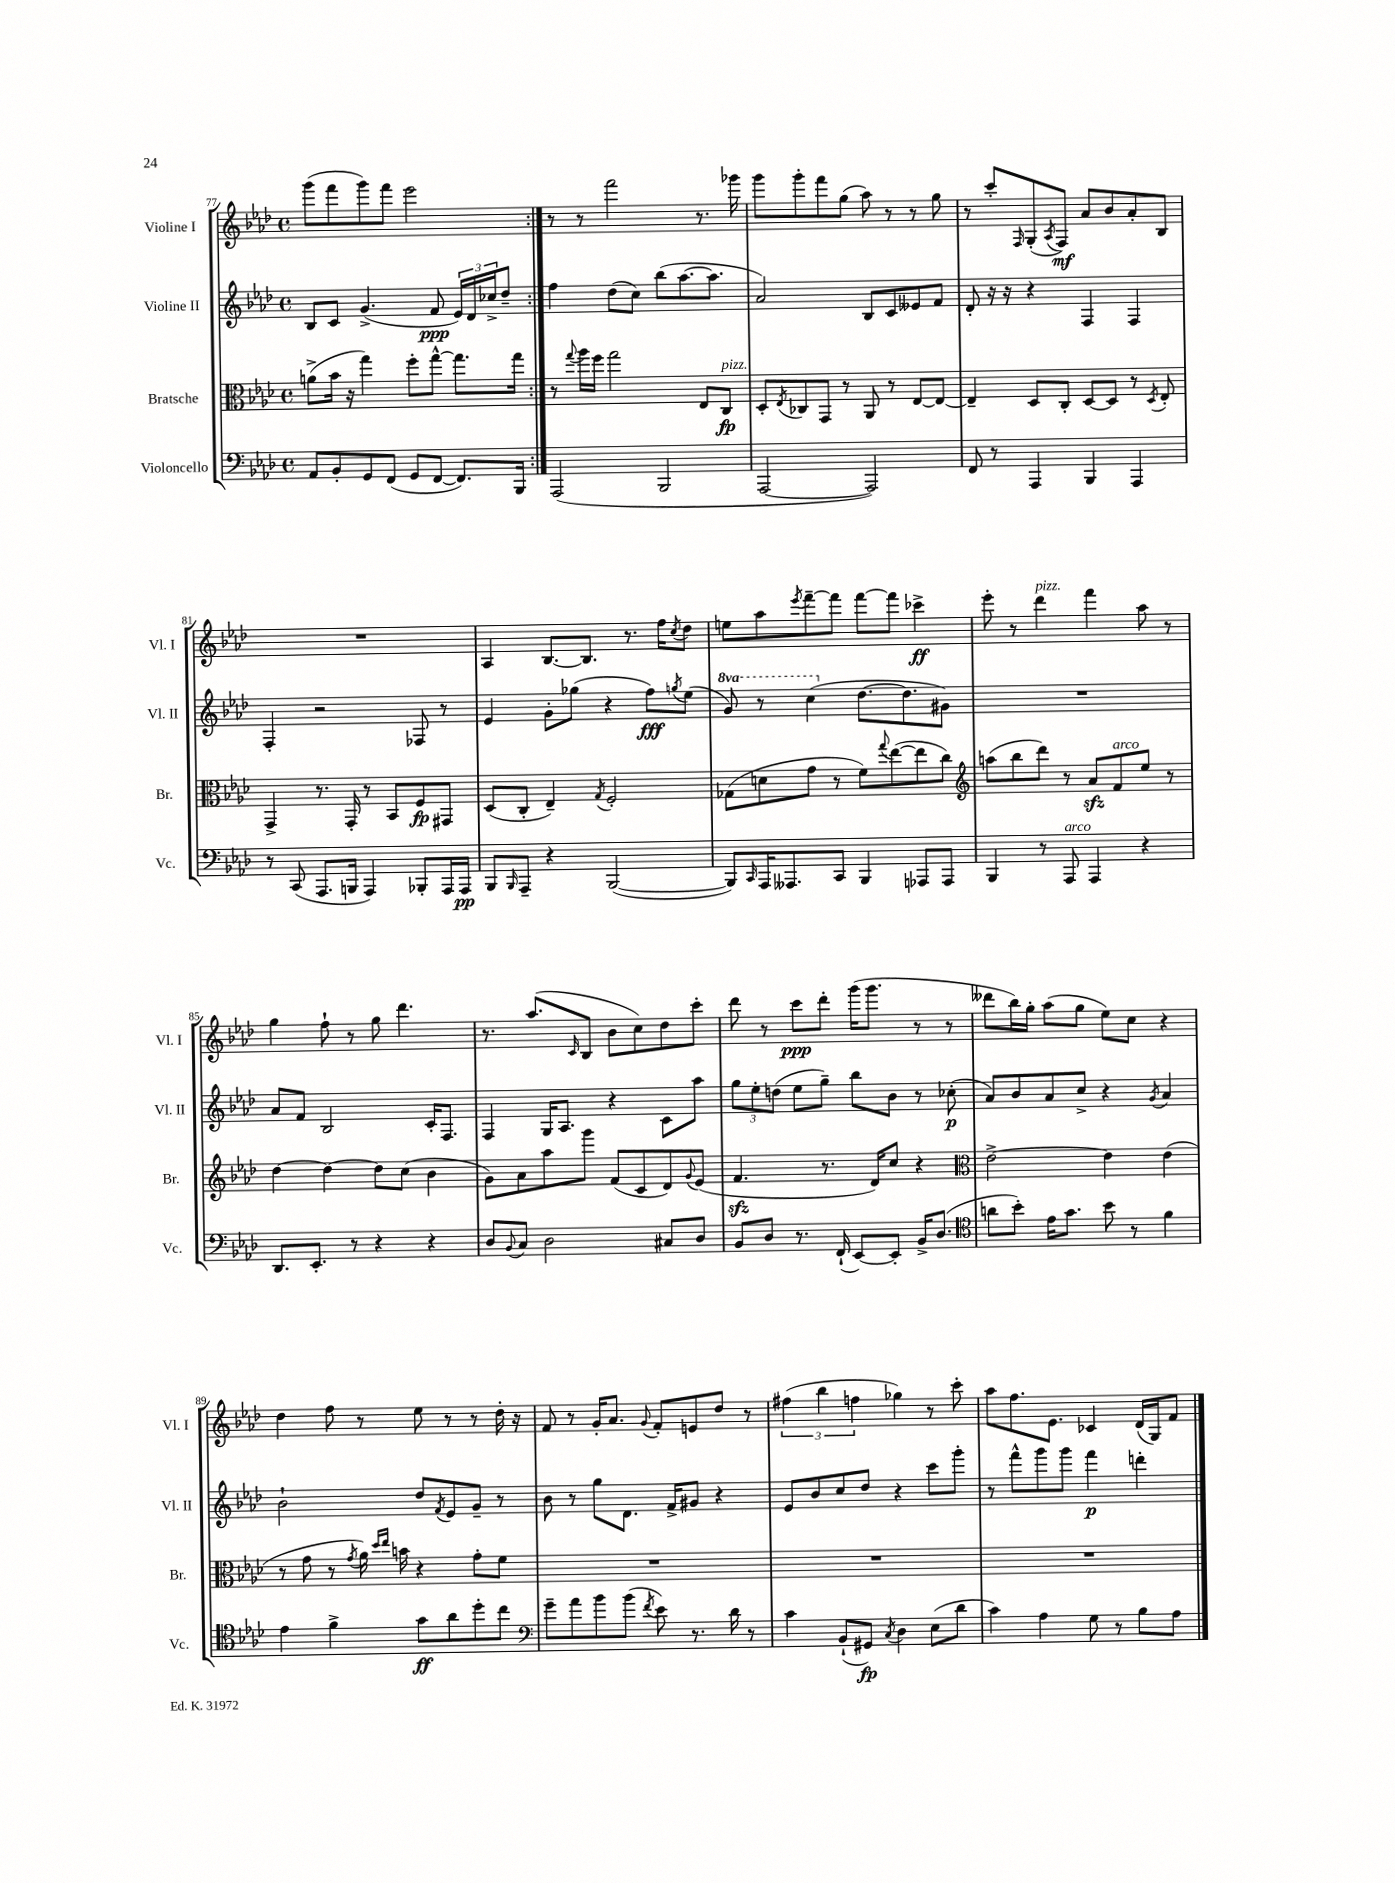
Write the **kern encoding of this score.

**kern	**dynam	**kern	**dynam	**kern	**dynam	**kern	**dynam
*part4	*part4	*part3	*part3	*part2	*part2	*part1	*part1
*staff4	*staff4	*staff3	*staff3	*staff2	*staff2	*staff1	*staff1
*I"Violoncello	*	*I"Bratsche	*	*I"Violine II	*	*I"Violine I	*
*I'Vc.	*	*I'Br.	*	*I'Vl. II	*	*I'Vl. I	*
*clefF4	*	*clefC3	*	*clefG2	*	*clefG2	*
*k[b-e-a-d-]	*	*k[b-e-a-d-]	*	*k[b-e-a-d-]	*	*k[b-e-a-d-]	*
*M4/4	*	*M4/4	*	*M4/4	*	*M4/4	*
*met(c)	*	*met(c)	*	*met(c)	*	*met(c)	*
=77	=77	=77	=77	=77	=77	=77	=77
8AA-/L	.	(8an^\L	.	8B-/L	.	(8ggg\L	.
8BB-'/	.	16b-\Jk	.	8c/J	.	8fff\	.
.	.	16r	.	.	.	.	.
8GG/	.	4gg\)	.	(4.g^/	.	8ggg\)	.
(8FF/J	.	.	.	.	.	8fff\J	.
8GG/L	.	8ff'\L	.	.	.	2eee-\	.
[8FF/J	.	[8gg^^\J	.	8f/	ppp	.	.
8.FF/L])	.	8.gg\L]	.	24e-/LL)	.	.	.
.	.	.	.	24d-/	.	.	.
.	.	.	.	24cc-X^/J	.	.	.
.	.	.	.	8dd-~/J	.	.	.
16BBB-/Jk	.	16gg\Jk	.	.	.	.	.
=78:|!	=78:|!	=78:|!	=78:|!	=78:|!	=78:|!	=78:|!	=78:|!
(2AAA-/	.	8r	.	4ff\	.	8r	.
.	.	8qqgg/	.	.	.	.	.
.	.	16aa-\LL	.	.	.	8r	.
.	.	16ff\JJ	.	.	.	.	.
.	.	2gg\	.	(8dd-\L	.	2fff\	.
.	.	.	.	8cc\J)	.	.	.
2BBB-/	.	.	.	(8bb-\L	.	.	.
.	.	.	.	[8.aa-\	.	.	.
.	.	8E-/L	.	.	.	8.r	.
.	.	.	.	8.aa-\J]	.	.	.
!	!	!LO:TX:a:i:t=pizz.	!	!	!	!	!
.	.	8C/J	fp	.	.	.	.
.	.	.	.	.	.	16ggg-X\	.
=79	=79	=79	=79	=79	=79	=79	=79
[2AAA-/	.	8D-'/L	.	2a-/)	.	8ggg\L	.
.	.	8qE-/	.	.	.	.	.
.	.	8C-X/	.	.	.	8ggg'\	.
.	.	8GG/J	.	.	.	8fff\	.
.	.	8r	.	.	.	(8gg\J	.
2AAA-/])	.	8AA-/	.	8B-/L	.	8aa-\)	.
.	.	8r	.	8c/	.	8r	.
.	.	[8E-/L	.	8e--X/	.	8r	.
.	.	8E-/J_	.	8f/J	.	8gg\	.
=80	=80	=80	=80	=80	=80	=80	=80
8FF/	.	4E-~/]	.	8d-'/	.	8r	.
8r	.	.	.	16r	.	8ccc'/L	.
.	.	.	.	16r	.	.	.
.	.	.	.	.	.	16qqF/	.
4AAA-/	.	8D-/L	.	4r	.	(8G'/	.
.	.	.	.	.	.	8qA-/	.
.	.	8C'/J	.	.	.	8F/J)	mf
4BBB-/	.	[8D-/L	.	4F/	.	8a-/L	.
.	.	8D-/J]	.	.	.	8b-/	.
4AAA-/	.	8r	.	4F/	.	8a-'/	.
.	.	8qD-/	.	.	.	.	.
.	.	8E-'/	.	.	.	8B-/J	.
!!LO:LB:g=z
=81	=81	=81	=81	=81	=81	=81	=81
8r	.	4GG^/	.	4F'/	.	1r	.
(8CC/	.	.	.	.	.	.	.
8.AAA-/L	.	8.r	.	2r	.	.	.
16BBBn/Jk	.	16GG'/	.	.	.	.	.
4AAA-/)	.	8r	.	.	.	.	.
.	.	8BB-/L	.	.	.	.	.
8BBB-X'/L	.	8F/	fp	8F-X/	.	.	.
16AAA-/L	.	8GG#X/J	.	8r	.	.	.
16AAA-/JJ	pp	.	.	.	.	.	.
=82	=82	=82	=82	=82	=82	=82	=82
8BBB-/L	.	(8D-/L	.	4e-/	.	4A-/	.
16qqBBB-/	.	.	.	.	.	.	.
8AAA-~/J	.	8C'/J	.	.	.	.	.
4r	.	4E-~/)	.	8g'\L	.	[8.B-/L	.
.	.	.	.	(8gg-X\J	.	.	.
.	.	.	.	.	.	8.B-/J]	.
.	.	8qG/	.	.	.	.	.
([2BBB-/	.	2F'/	.	4r	.	.	.
.	.	.	.	.	.	8.r	.
.	.	.	.	8ff\L)	fff	.	.
.	.	.	.	.	.	16ff\KL	.
.	.	.	.	8qggn/	.	8qcc/	.
.	.	.	.	(8ee-\J	.	8dd-\J	.
=83	=83	=83	=83	=83	=83	=83	=83
*	*	*	*	*8va	*	*	*
8BBB-/L])	.	(8G-X\L	.	8gg/)	.	8een\L	.
16qqCC/	.	.	.	.	.	.	.
16AAA-/K	.	8dn\	.	8r	.	8aa-\	.
8.AAA--X/	.	.	.	.	.	.	.
.	.	.	.	.	.	8qeee-/	.
.	.	8g\J	.	(4ccc\	.	[8fff~\	.
8CC/J	.	8r	.	.	.	8fff\J]	.
*	*	*	*	*X8va	*	*	*
4BBB-/	.	8f\L)	.	[8.dd-\L	.	[8fff\L	.
.	.	8qqgg/	.	.	.	.	.
.	.	([8ee-\	.	.	.	8fff\J]	.
.	.	.	.	8.dd-\]	.	.	.
8AAA-X/L	.	8ee-\]	.	.	.	4ccc-X^\	ff
8AAA-/J	.	8cc\J)	.	8g#X\J)	.	.	.
=84	=84	=84	=84	=84	=84	=84	=84
*	*	*clefG2	*	*	*	*	*
4BBB-/	.	(8aan\L	.	1r	.	8eee-'\	.
.	.	8bb-\	.	.	.	8r	.
!	!	!	!	!	!	!LO:TX:a:i:t=pizz.	!
8r	.	8ddd-\J)	.	.	.	4ddd-\	.
!LO:TX:a:i:t=arco	!	!	!	!	!	!	!
8AAA-/	.	8r	.	.	.	.	.
4AAA-/	.	8a-zz/L	.	.	.	4fff\	.
!	!	!LO:TX:a:i:t=arco	!	!	!	!	!
.	.	8f/	.	.	.	.	.
4r	.	8ee-/J	.	.	.	8aa-\	.
.	.	8r	.	.	.	8r	.
!!LO:LB:g=z
=85	=85	=85	=85	=85	=85	=85	=85
8.DD-/L	.	[4dd-\	.	8a-/L	.	4gg\	.
.	.	.	.	8f/J	.	.	.
8.EE-'/J	.	.	.	.	.	.	.
.	.	4dd-\_	.	2B-/	.	8ff`\	.
8r	.	.	.	.	.	8r	.
4r	.	8dd-\L]	.	.	.	8gg\	.
.	.	(8cc\J	.	.	.	4.ddd-\	.
4r	.	4b-\	.	16c'/KL	.	.	.
.	.	.	.	8.F/J	.	.	.
=86	=86	=86	=86	=86	=86	=86	=86
8D-/L	.	8g\L)	.	4F/	.	8.r	.
8qqBB-/	.	.	.	.	.	.	.
8C/J	.	8a-\	.	.	.	.	.
.	.	.	.	.	.	(8.aa-/L	.
2D-\	.	8aa-\	.	16G/KL	.	.	.
.	.	.	.	8.A-/J	.	.	.
.	.	.	.	.	.	16qqc/	.
.	.	8ggg\J	.	.	.	8B-/J	.
.	.	(8f/L	.	4r	.	8b-\L	.
.	.	8c/	.	.	.	8cc\)	.
8C#X/L	.	8d-/)	.	8c\L	.	8dd-\	.
.	.	8qqg/	.	.	.	.	.
8D-/J	.	(8e-/J	.	8aa-\J	.	8ccc'\J	.
=87	=87	=87	=87	=87	=87	=87	=87
8BB-/L	.	4.fzz/	.	12gg\L	.	8ddd-\	.
.	.	.	.	12ee-'\	.	.	.
8D-/J	.	.	.	.	.	8r	.
.	.	.	.	(12ddn\J	.	.	.
8.r	.	.	.	8ee-\L	.	8ccc\L	ppp
.	.	8.r	.	8gg~\J)	.	8ddd-'\J	.
(16FF`/	.	.	.	.	.	.	.
[8EE-/L)	.	.	.	8bb-\L	.	(16ggg\KL	.
.	.	16d-/KL)	.	.	.	8.ggg\J	.
8EE-'/J]	.	8cc/J	.	8b-\J	.	.	.
16BB-^/KL	.	4r	.	8r	.	8r	.
(8.D-/J	.	.	.	.	.	.	.
.	.	.	.	(8cc-X'\	p	8r	.
=88	=88	=88	=88	=88	=88	=88	=88
*clefC4	*	*clefC3	*	*	*	*	*
8an\L	.	[2e-^\	.	8a-/L)	.	8ddd--X\L	.
8b-'\J)	.	.	.	8b-/	.	16bb-\L)	.
.	.	.	.	.	.	16gg'\JJ	.
16e-\KL	.	.	.	8a-/	.	(8aa-\L	.
8.g\J	.	.	.	.	.	.	.
.	.	.	.	8cc^/J	.	8gg\J	.
8b-\	.	4e-\]	.	4r	.	8ee-\L)	.
8r	.	.	.	.	.	8cc\J	.
.	.	.	.	8qg/	.	.	.
4f\	.	(4e-\	.	4a-/	.	4r	.
!!LO:LB:g=z
=89	=89	=89	=89	=89	=89	=89	=89
4e-\	.	8r	.	2b-`\	.	4dd-\	.
.	.	8g\	.	.	.	.	.
4f^\	.	8r	.	.	.	8ff\	.
.	.	8qg/	.	.	.	.	.
.	.	16a-\)	.	.	.	8r	.
.	.	16qqdd-/LL	.	.	.	.	.
.	.	16qqee-/JJ	.	.	.	.	.
.	.	16bn\	.	.	.	.	.
8g\L	ff	4r	.	8dd-/L	.	8ee-\	.
.	.	.	.	8qf/	.	.	.
8a-\	.	.	.	8e-/	.	8r	.
8dd-'\	.	8g'\L	.	8g~/J	.	8r	.
8cc\J	.	8f\J	.	8r	.	16dd-'\	.
.	.	.	.	.	.	16r	.
=90	=90	=90	=90	=90	=90	=90	=90
*clefF4	*	*	*	*	*	*	*
8g~\L	.	1r	.	8b-\	.	8f/	.
8a-\	.	.	.	8r	.	8r	.
8b-\	.	.	.	8gg\L	.	16g'/KL	.
.	.	.	.	.	.	8.a-/J	.
(8b-\J	.	.	.	8.d-\J	.	.	.
8qf/	.	.	.	.	.	8qqg/	.
8e-\)	.	.	.	.	.	8f'/L	.
.	.	.	.	16f^/KL	.	.	.
8.r	.	.	.	8g#X/J	.	8en/	.
.	.	.	.	4r	.	8dd-/J	.
16d-\	.	.	.	.	.	.	.
8r	.	.	.	.	.	8r	.
=91	=91	=91	=91	=91	=91	=91	=91
4c\	.	1r	.	8e-/L	.	(6ff#X\	.
.	.	.	.	8b-/	.	.	.
.	.	.	.	.	.	6bb-\	.
(8BB-`/L	.	.	.	8cc/	.	.	.
.	.	.	.	.	.	6ffn\	.
8GG#X/J)	fp	.	.	8dd-/J	.	.	.
8qC/	.	.	.	.	.	.	.
4D-\	.	.	.	4r	.	4gg-X\)	.
(8E-\L	.	.	.	8ccc\L	.	8r	.
8d-\J	.	.	.	8ggg'\J	.	8ccc'\	.
=92	=92	=92	=92	=92	=92	=92	=92
4c\)	.	1r	.	8r	.	8aa-\L	.
.	.	.	.	8fff^^\L	.	8.ff\	.
4A-\	.	.	.	8ggg\	.	.	.
.	.	.	.	.	.	8.e-\J	.
.	.	.	.	8ggg\J	.	.	.
8G\	.	.	.	4fff\	p	4c-X/	.
8r	.	.	.	.	.	.	.
8B-\L	.	.	.	4dddn'\	.	(16d-/LL	.
.	.	.	.	.	.	16G/J)	.
8A-\J	.	.	.	.	.	8f/J	.
==	==	==	==	==	==	==	==
*-	*-	*-	*-	*-	*-	*-	*-
